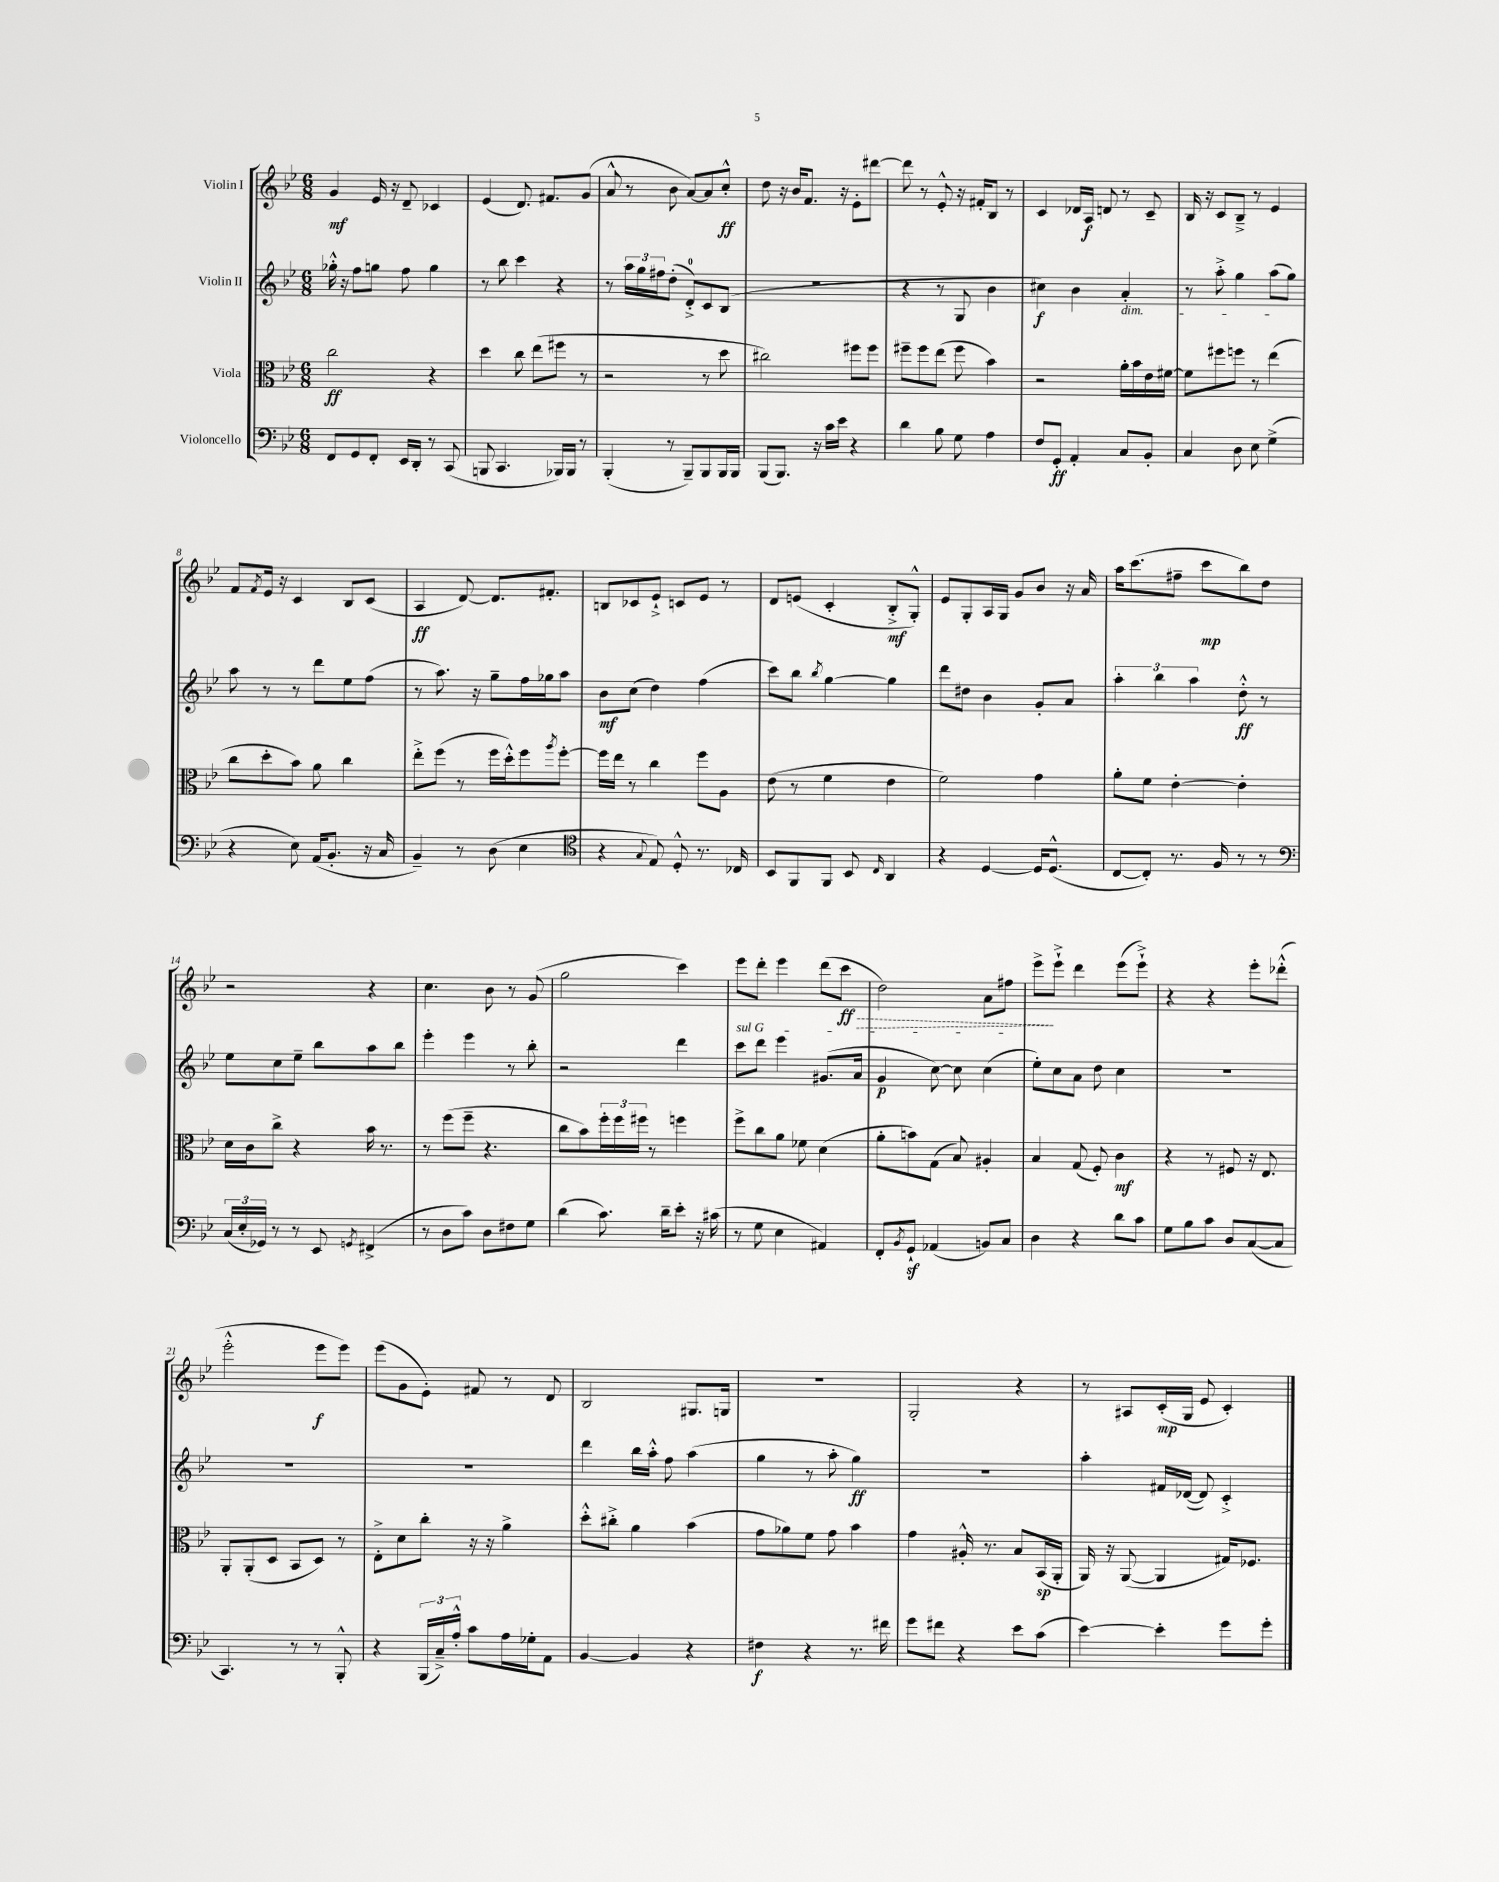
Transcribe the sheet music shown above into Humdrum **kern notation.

**kern	**kern	**kern	**kern
*staff4	*staff3	*staff2	*staff1
*clefF4	*clefC3	*clefG2	*clefG2
*k[b-e-]	*k[b-e-]	*k[b-e-]	*k[b-e-]
*M6/8	*M6/8	*M6/8	*M6/8
8FF	2cc	16gg-'^^	4g
.	.	16r	.
8GG	.	8ff	.
8FF'	.	8gg	16e-
.	.	.	16r
16EE-	.	8ff	8d~
16DD'	.	.	.
8r	4r	4gg	4c-
(8CC	.	.	.
=	=	=	=
8BBB	4dd	8r	(4e-
4.CC	.	8bb-	.
.	8cc	4ccc	8.d)
.	(8ee-	.	.
.	.	.	8.f#
16BBB-)	8ff#	4r	.
16BBB-	.	.	.
8r	8r	.	(8g
=	=	=	=
(4BBB-'	2r	8r	8a^^
.	.	24aa	8r
.	.	24gg	.
.	.	24ff#	.
8r	.	(8dd'	8b-
8BBB-~)	.	8d'^)	[8a)
8BBB-	8r	8c	8a]
16BBB-	8dd	(8B-	8cc'^^
16BBB-	.	.	.
=	=	=	=
(8BBB-	2cc#)	2.r	8dd
8.BBB-)	.	.	16r
.	.	.	16b-
.	.	.	8.f
16r	.	.	.
16c	.	.	.
16e-	.	.	16r
4r	8ff#	.	8e-'
.	8ff#	.	[8ddd#
=	=	=	=
4d	8ff#~	4r	8ddd#]
.	8ff#	.	8r
8B-	(8ee-	8r	8e-'^^
8G	8ff#	8G	16r
.	.	.	16f#'
4A	4b-)	4b-	8B-
.	.	.	8r
=	=	=	=
8F	2r	4cc#)	4c
8GG'	.	.	.
4AA'	.	4b-	16d-
.	.	.	16A
.	.	.	8d
8C	16a'	4a'	8r
.	16b-	.	.
8BB-'	16e-	.	8c~
.	[16f#	.	.
=	=	=	=
4C	8f#]	8r	16B-
.	.	.	16r
.	8ff#	8aa'^	8c
8D	8ff	4gg	8B-~^
8E-	8r	.	8r
(4G^	(4ee-	(8aa	4e-
.	.	8gg)	.
=	=	=	=
4r	8cc	8aa	8f
.	.	.	8qf
.	8dd'	8r	16e-
.	.	.	16r
8E-)	8b-)	8r	4c
(16AA	8a	8ddd	.
8.BB-'	.	.	.
.	4cc	8ee-	8B-
16r	.	(8ff	(8c
16C	.	.	.
=	=	=	=
4BB-~)	8ee-'^	8r	4A
.	(8ff	8.aa)	.
8r	8r	.	[8d)
.	.	16r	.
(8D	16ff	8gg~	8.d]
.	16dd'^^)	.	.
4E-	8ff	16ff	.
.	.	16gg-	8.f#'
.	8qaa	.	.
.	[8ff'	8aa	.
=	=	=	=
*clefC4	*	*	*
4r	16ff]	8b-	8B
.	16ee-	.	.
.	8r	(8cc	8c-
8qqG	.	.	.
8E-)	4cc	4dd)	8e-`^
8D'^^	.	.	8c
8.r	8ff	(4ff	8e-
.	8A	.	8r
16C-	.	.	.
=	=	=	=
8BB-	(8e-	8ccc)	8d
8FF	8r	8bb-	(8e
.	.	8qbb-	.
8FF	4f	[4gg	4c'
8BB-	.	.	.
16qqC	.	.	.
4AA	4e-	4gg]	8B-'^
.	.	.	8G'^^)
=	=	=	=
4r	2f)	8ddd	8e-
.	.	8dd#	8G'
[4D	.	4b-	16A
.	.	.	16G
.	.	.	8g
16D]	4g	8g'	8b-
(8.D^^	.	.	.
.	.	8a	16r
.	.	.	16a
=	=	=	=
[8C	8a'	6aa'	16aa
.	.	.	(8.ccc
8C'])	8f	.	.
.	.	6bb-	.
8.r	[4e-'	.	8ff#~
.	.	6aa	.
.	.	.	8ccc
16F	.	.	.
8r	4e-']	8dd'^^	8bb-)
8r	.	8r	8dd
=	=	=	=
*clefF4	*	*	*
(24C	16d	8ee-	2r
24E-'	.	.	.
.	16c	.	.
24GG-)	.	.	.
8r	8cc^	8cc	.
8r	4r	8ee-~	.
8EE-	.	8bb-	.
8qGG	.	.	.
(4FF#^	16b-	8aa	4r
.	8.r	.	.
.	.	8bb-	.
=	=	=	=
8r	8r	4eee-'	4.cc
8D	(8ff	.	.
8c)	8ff~	4eee-	.
8D	4.r	.	8b-
8F#	.	8r	8r
8G	.	8bb-'	(8g
=	=	=	=
(4d	8cc	2r	2gg
.	8b-)	.	.
8.c)	24ff'	.	.
.	24ff	.	.
.	24ff#	.	.
.	8r	.	.
16d~	.	.	.
8e-'	4ff	4ddd	4ccc)
16r	.	.	.
(16c#	.	.	.
=	=	=	=
8r	8ff^	8ccc	8eee-
8G	8cc	8ddd	8ddd'
4E-	8a	4eee-	4eee-
.	8f-	.	.
4AA#)	(4d	(8.g#	(8ddd
.	.	.	8ccc
.	.	16a	.
=	=	=	=
8FF'	8a'	4g	2dd)
8qBB-	.	.	.
8GG`	8b)	.	.
(4AA-	(8G	[8cc)	.
.	8B-)	8cc]	.
8BB)	4A#'	(4cc	8a
8C	.	.	8ff#
=	=	=	=
4D	4B-	8ee-')	8eee-^
.	.	8cc	8eee-`^
4r	(8G	8a	4ddd
.	8F')	8dd	.
8d	4c	4cc	(8eee-
8c	.	.	8eee-`^)
=	=	=	=
8G	4r	2.r	4r
8B-	.	.	.
8c	8r	.	4r
8D	8F#	.	.
([8C	16r	.	8eee-'
.	8.E-	.	.
8C]	.	.	(8ddd-'^^
=	=	=	=
4.CC)	8AA'	2.r	2eee-'^^
.	(8AA'	.	.
.	8D	.	.
8r	8BB-	.	.
8r	8D)	.	8eee-
8BBB-'^^	8r	.	8eee-)
=	=	=	=
4r	8E-'^	2.r	(8eee-
.	8d	.	8g
(24BBB-	8cc'	.	8e-')
24C~^)	.	.	.
24A'^^	.	.	.
8c	16r	.	8f#
.	16r	.	.
16A	4a^	.	8r
16G-'	.	.	.
8AA	.	.	8d
=	=	=	=
[4BB-	8dd'^^	4ddd	2B-
.	8cc#'^	.	.
4BB-]	4a	16bb-	.
.	.	16aa'^^	.
.	.	8ff	.
4r	(4b-	(4aa	8.G#
.	.	.	16G
=	=	=	=
4F#	8g	4gg	2.r
.	8a-)	.	.
4r	8f	8r	.
.	8g	8aa'	.
8.r	4b-	4gg)	.
16f#	.	.	.
=	=	=	=
8g	4g	2.r	2G'
8f#	.	.	.
4r	16A#'^^	.	.
.	8.r	.	.
8e-	8B-	.	4r
(8c	(16BB-	.	.
.	16AA'	.	.
=	=	=	=
[4e-)	16AA)	4aa'	8r
.	16r	.	.
.	([8AA	.	8A#
4e-']	4AA]	16f#	(16c'
.	.	([16d-	16G
.	.	8d-])	8e-
8g	16G#)	4c'^	4c')
.	8.F-	.	.
8g'	.	.	.
==	==	==	==
*-	*-	*-	*-
